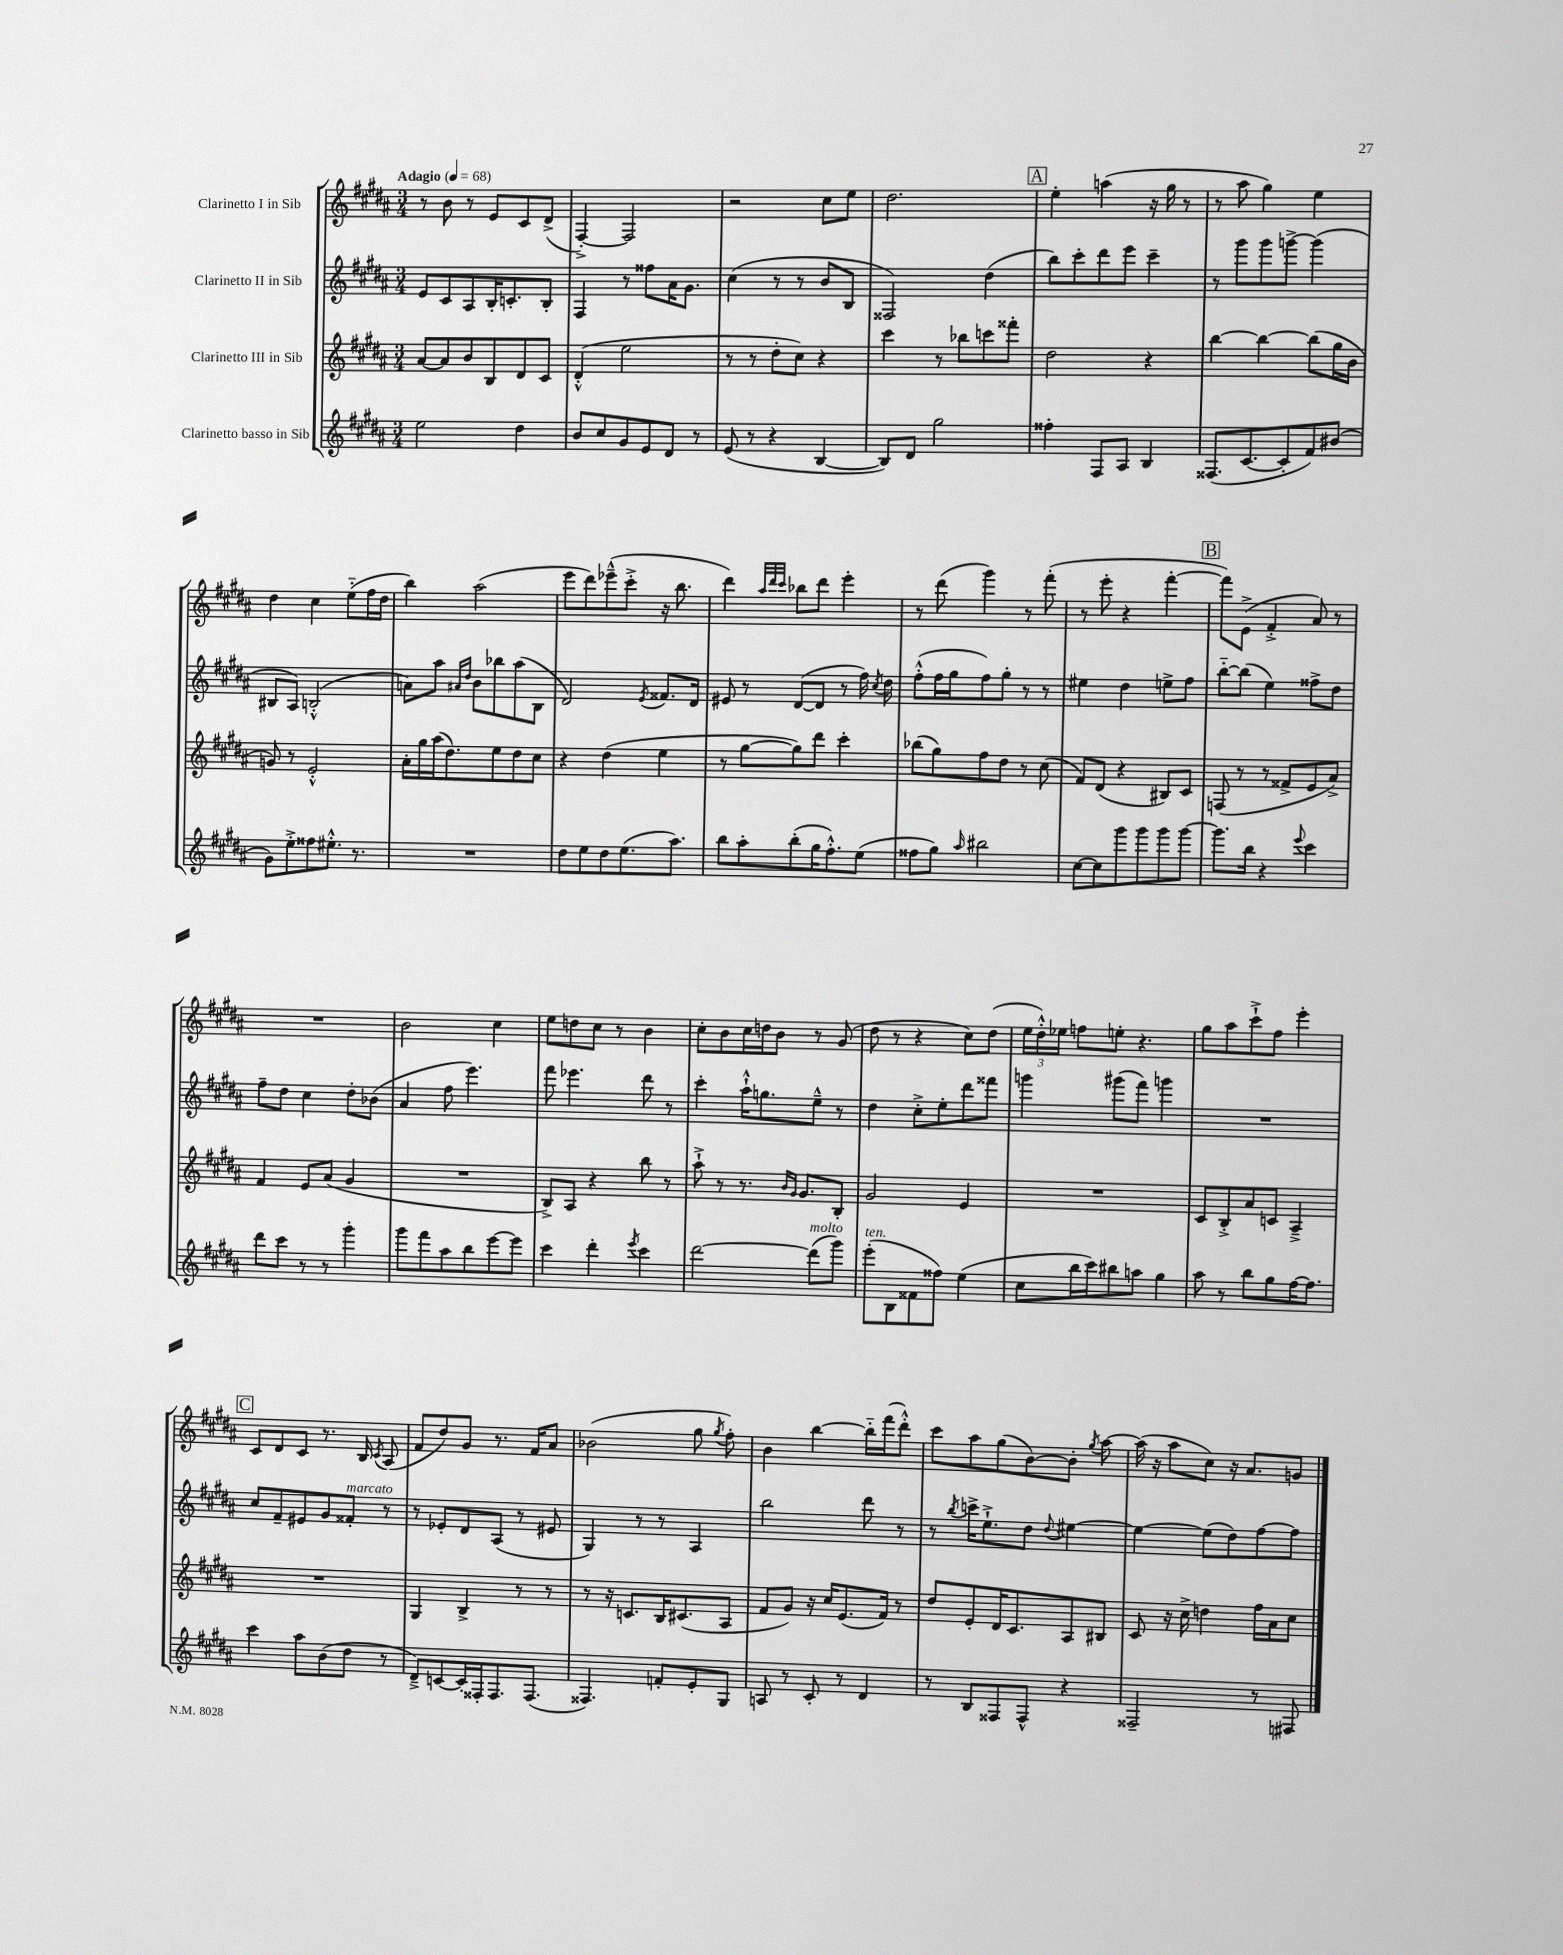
<<
\new StaffGroup <<
\new Staff = "s0" \with { instrumentName = "Clarinetto I in Sib" } {
    \clef treble \key b \major \numericTimeSignature \time 3/4 \tempo "Adagio" 4 = 68
    \autoBeamOff r8 b'8 r8 e'8[ cis'8 dis'8]->( |
    fis4~-.->) fis2 |
    r2 cis''8[ e''8] |
    dis''2. |
    \mark \markup { \box "A" } e''4-. a''4( r16 gis''16 r8 |
    r8 ais''8 gis''4) e''4 |
    dis''4 cis''4 e''8[-_( fis''16 dis''16] |
    b''4) ais''2( |
    e'''8[ dis'''8) ees'''8---^( cis'''8]-.-> r16 b''8. |
    dis'''4) \grace { ais''32[ dis'''32 cis'''32] } bes''8[ dis'''8] e'''4-. |
    r8 dis'''8( gis'''4) r8 fis'''8-.( |
    r8 e'''8-. r4 fis'''4~-. |
    \mark \markup { \box "B" } fis'''8[) e'8]->( fis'4-.-> ais'8) r8 |
    R2. |
    b'2 cis''4 |
    e''8[ d''8 cis''8] r8 b'4 |
    cis''8[-. b'8 cis''16 d''16 b'8] r8 gis'8( |
    dis''8 r8 r4 cis''8[) dis''8]( |
    \tuplet 3/2 { e''16[ dis''16-.-^) ees''16] } f''8[ e''8]-. r4. |
    gis''8[ ais''8 cis'''8-!-> fis''8] e'''4-. |
    \mark \markup { \box "C" } cis'8[ dis'8 cis'8] r8. b16 \acciaccatura { cis'8 } ais8( |
    fis'8[ dis''8) gis'8] r8. fis'16[ ais'8] |
    bes'2( gis''8 \acciaccatura { gis''8 } fis''8-.) |
    b'4 b''4~ b''16[-_ fis'''16( dis'''8]-.-^) |
    cis'''8[ ais''8 gis''8( b'8~) b'8]-. \acciaccatura { gis''8 } ais''8~ |
    ais''16( r16 ais''8[ cis''8]) r16 ais'8.[ g'8] \bar "|." |
}
\new Staff = "s1" \with { instrumentName = "Clarinetto II in Sib" } {
    \clef treble \key b \major \numericTimeSignature \time 3/4
    \autoBeamOff e'8[ cis'8 ais8 b16-. c'8.-. b8]-. |
    fis4 r8 fisis''8[ ais'16 gis'8.] |
    cis''4( r8 r8 b'8[ b8] |
    fisis2) dis''4( |
    \mark \markup { \box "A" } b''8[) cis'''8-. dis'''8 e'''8] cis'''4-- |
    r8 gis'''8[ gis'''8 g'''8]~-> g'''4( |
    bis8[ ais8]) b2-.-^( |
    a'8[) ais''8] \grace { ais'16[ dis''16] } b'8[ bes''8 ais''8( b8] |
    dis'2) \acciaccatura { e'8 } fisis'8.[ dis'16] |
    eis'8 r8 dis'8[~( dis'8] r8 fis''16) \acciaccatura { cis''8 } dis''16 |
    fis''8[-.-^( fis''16 gis''16 fis''8) gis''8]-. r8 r8 |
    eis''4 dis''4 e''8[-> fis''8] |
    \mark \markup { \box "B" } b''8[~-_ b''8]( e''4) fisis''8[-> dis''8] |
    fis''8[-- dis''8] cis''4 dis''8[-. bes'8]( |
    ais'4 fis''8 e'''4.) |
    fis'''8 ees'''4. dis'''8 r8 |
    cis'''4-. ais''16[-!-^ g''8. e''8]---^ r8 |
    dis''4 cis''8[-.-> e''8-. dis'''8 fisis'''8] |
    g'''4 gis'''8[( fis'''8]) g'''4 |
    R2. |
    \mark \markup { \box "C" } cis''8[ fis'8-- eis'8 gis'8 fisis'8]-.^\markup { \italic "marcato" } r8 |
    r8 ees'8[-. dis'8 ais8]( r8 eis'8 |
    gis4) r8 r8 ais4 |
    b''2 dis'''8 r8 |
    r8 \acciaccatura { b''8 } c'''16[-> e''8.-!-> dis''8] \appoggiatura { dis''8 } eis''4~ |
    eis''4~ eis''8[( dis''8) fis''8~ fis''8] \bar "|." |
}
\new Staff = "s2" \with { instrumentName = "Clarinetto III in Sib" } {
    \clef treble \key b \major \numericTimeSignature \time 3/4
    \autoBeamOff ais'8[~ ais'8 b'8 b8 dis'8 cis'8] |
    dis'4-.-^( e''2 |
    r8 r8 dis''8[-. cis''8]) r4 |
    cis'''4 r8 bes''8[ c'''8 fisis'''8]-. |
    \mark \markup { \box "A" } dis''2 r4 |
    b''4~ b''4~ b''8[( gis''16 b'16] |
    g'8) r8 e'2-.-^ |
    ais'16[-. gis''16 ais''16( dis''8.) e''8 dis''8 cis''8] |
    r4 dis''4( e''4 |
    r8 gis''8[~ gis''8) dis'''8] cis'''4-. |
    bes''8[( gis''8) fis''8 dis''8] r8 cis''8( |
    fis'8[) dis'8]( r4 bis8[) cis'8] |
    \mark \markup { \box "B" } f8( r8 r8 fisis'8[-> e'8 ais'8]->) |
    fis'4 e'8[ ais'8]( gis'4 |
    R2. |
    b8[->) ais8] r4 b''8 r8 |
    ais''8-!-> r8 r8. \grace { b'16[ gis'16] } gis'8.[ b8]-. |
    gis'2 e'4 |
    R2. |
    cis'8[ b8-.-> ais'8 c'8] ais4---> |
    \mark \markup { \box "C" } R2. |
    gis4 b4-> r8 r8 |
    r8 r16 c'8.[ b16 cis'8.( ais8] |
    fis'8[ gis'8]) r16 cis''16[ e'8.( fis'16]) r8 |
    dis''8[ e'8-. dis'16 cis'8. ais8 bis8] |
    cis'8 r16 cis''16-> d''4 fis''16[ ais'16 cis''8] \bar "|." |
}
\new Staff = "s3" \with { instrumentName = "Clarinetto basso in Sib" } {
    \clef treble \key b \major \numericTimeSignature \time 3/4
    \autoBeamOff e''2 dis''4 |
    b'8[ cis''8 gis'8 e'8 dis'8] r8 |
    e'8( r8 r4 b4~ |
    b8[) dis'8] gis''2 |
    \mark \markup { \box "A" } fisis''4-. fis8[ ais8] b4 |
    fisis8.[( cis'8.~ cis'8-. fis'8) bis'8]( |
    gis'8[) e''8-.-> fisis''8 eis''8.]-.-^ r8. |
    R2. |
    dis''8[ e''8 dis''8 e''8.( ais''8.]) |
    b''8[ ais''8-. b''8-.( gis''16 fis''8.-.-^) e''8]( |
    fisis''8[ gis''8]) \grace { ais''16 } bis''2 |
    cis''8[~ cis''8 gis'''8 gis'''8 gis'''8 gis'''8]~ |
    \mark \markup { \box "B" } gis'''8.[ b''16] r4 \appoggiatura { e'''8 } cis'''4 |
    dis'''8[ cis'''8] r8 r8 gis'''4-. |
    gis'''8[ fis'''8 ais''8 b''8 e'''8~ e'''8] |
    cis'''4 dis'''4-. \acciaccatura { e'''8 } cis'''4 |
    dis'''2~ dis'''8[^\markup { \italic "molto" }( gis'''8]) |
    e'''8[-.^\markup { \italic "ten." }( b8 fisis'8 fisis''8]) e''4( |
    cis''8[ b''16 cis'''16) bis''8 a''8] gis''4 |
    ais''8 r8 b''8[ gis''8 fis''16~ fis''8.] |
    \mark \markup { \box "C" } cis'''4 ais''8[ b'8( dis''8] r8 |
    dis'8[--->) c'8~ c'16-. fisis16-. fisis8. fisis8.]( |
    fisis4.) f'8[-. e'8-. gis8] |
    a8 r8 cis'8-. r8 dis'4 |
    r8 b8[ fisis8 fisis8]-^ r4 |
    fisis2-- r8 fis8 \bar "|." |
}
>>
>>
\layout { \context { \Score \remove "Bar_number_engraver" } }
